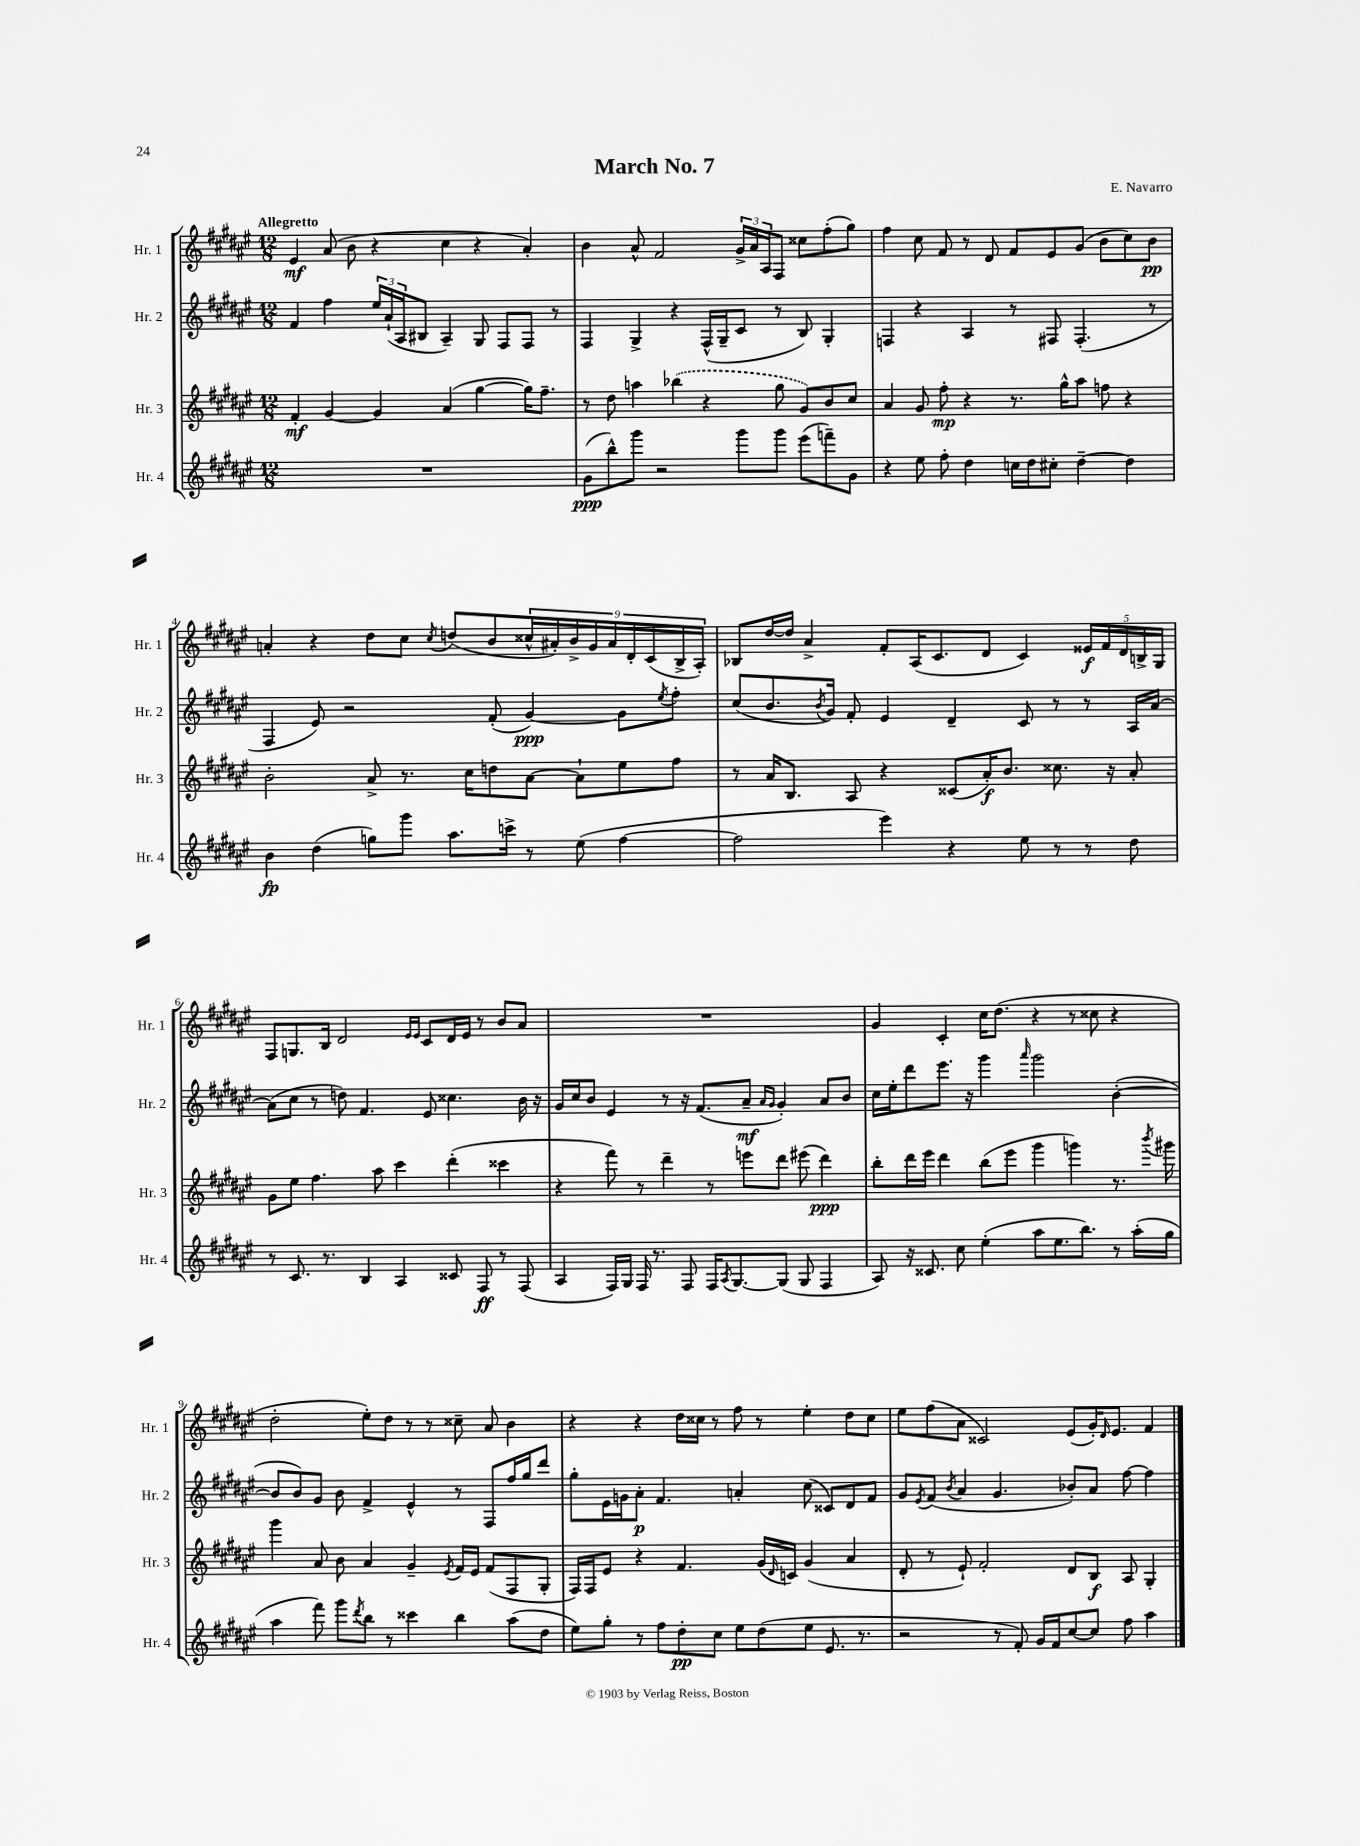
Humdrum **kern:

**kern	**dynam	**kern	**dynam	**kern	**dynam	**kern	**dynam
*part4	*part4	*part3	*part3	*part2	*part2	*part1	*part1
*staff4	*staff4	*staff3	*staff3	*staff2	*staff2	*staff1	*staff1
*I"Hr. 4	*	*I"Hr. 3	*	*I"Hr. 2	*	*I"Hr. 1	*
*I'Hr. 4	*	*I'Hr. 3	*	*I'Hr. 2	*	*I'Hr. 1	*
*clefG2	*	*clefG2	*	*clefG2	*	*clefG2	*
*k[f#c#g#d#a#e#]	*	*k[f#c#g#d#a#e#]	*	*k[f#c#g#d#a#e#]	*	*k[f#c#g#d#a#e#]	*
*M12/8	*	*M12/8	*	*M12/8	*	*M12/8	*
=1	=1	=1	=1	=1	=1	=1	=1
!	!	!	!	!	!	!LO:TX:a:B:t=Allegretto	!
1.r	.	4f#'/	mf	4f#/	.	4e#/	mf
.	.	[4g#/	.	4ff#\	.	(8a#/	.
.	.	.	.	.	.	8b\	.
.	.	4g#/]	.	24ee#/LL	.	4r	.
.	.	.	.	(24a#`/	.	.	.
.	.	.	.	24A#/J	.	.	.
.	.	.	.	8B#X/J	.	.	.
.	.	(4a#/	.	4A#~/)	.	4cc#\	.
.	.	[4gg#\	.	8G#/	.	4r	.
.	.	.	.	8F#/L	.	.	.
.	.	16gg#\KL])	.	8F#/J	.	4a#'/)	.
.	.	8.ff#~\J	.	.	.	.	.
.	.	.	.	8r	.	.	.
=2	=2	=2	=2	=2	=2	=2	=2
(8g#\L	ppp	8r	.	4F#/	.	4b\	.
8bb^^\)	.	8dd#\	.	.	.	.	.
8ggg#\J	.	4aan\	.	4G#^/	.	8a#^^/	.
2r	.	.	.	.	.	2f#/	.
.	.	(4bb-X\	.	4r	.	.	.
.	.	4r	.	(16F#^^/LL	.	.	.
.	.	.	.	16G#~/J	.	.	.
8ggg#\L	.	.	.	8c#/J	.	24g#^/LL	.
.	.	.	.	.	.	24a#/	.
.	.	.	.	.	.	24A#/J	.
8ggg#\J	.	8gg#\	.	8r	.	8F#/J	.
(8eee#\L	.	8g#/L)	.	8B/)	.	8cc##X\L	.
8fffn~\)	.	8b/	.	4G#'/	.	(8ff#'\	.
8g#\J	.	8cc#/J	.	.	.	8gg#\J)	.
=3	=3	=3	=3	=3	=3	=3	=3
4r	.	4a#/	.	4Fn/	.	4ff#\	.
8ee#\	.	8g#/	.	4r	.	8cc#\	.
8ff#'\	.	8ff#'\	mp	.	.	8f#/	.
4dd#\	.	4r	.	4A#/	.	8r	.
.	.	.	.	.	.	8d#/	.
16ccn\LL	.	8.r	.	8r	.	8f#/L	.
16dd#\J	.	.	.	.	.	.	.
8cc#X'\J	.	.	.	8F#X/	.	8e#/	.
.	.	16gg#^^\KL	.	.	.	.	.
[4dd#~\	.	8aa#\J	.	(4.F#'/	.	(8g#/J	.
.	.	8ffn\	.	.	.	8b\L	.
4dd#\]	.	4r	.	.	.	8cc#\)	.
.	.	.	.	8r	.	8b\J	pp
!!LO:LB:g=z
=4	=4	=4	=4	=4	=4	=4	=4
4b\	fp	2b'\	.	4F#/	.	4an'/	.
(4dd#\	.	.	.	8e#/)	.	4r	.
.	.	.	.	2r	.	.	.
8ggn\L)	.	8a#^/	.	.	.	8dd#\L	.
8ggg#\J	.	8.r	.	.	.	8cc#\J	.
.	.	.	.	.	.	8qcc#/	.
8.aa#\L	.	.	.	.	.	(8ddn/L	.
.	.	16cc#\KL	.	.	.	.	.
.	.	8ddn\	.	(8f#'/	.	8b/	.
16cccn^\Jk	.	.	.	.	.	.	.
8r	.	[8a#\J	.	[4g#/)	ppp	18cc##X^^/L	.
.	.	.	.	.	.	18a#X'/)	.
.	.	.	.	.	.	18b^/	.
(8ee#\	.	8a#`\L]	.	.	.	.	.
.	.	.	.	.	.	18g#/	.
.	.	.	.	.	.	18a#/	.
[4ff#\	.	8ee#\	.	8g#\L]	.	.	.
.	.	.	.	.	.	18d#'/	.
.	.	.	.	.	.	(18c#/	.
.	.	.	.	8qee#/	.	.	.
.	.	8ff#\J	.	8ff#'\J	.	.	.
.	.	.	.	.	.	18B^/	.
.	.	.	.	.	.	18A#'/JJ)	.
=5	=5	=5	=5	=5	=5	=5	=5
2ff#\]	.	8r	.	(8cc#/L	.	8B-X/L	.
.	.	16a#/KL	.	8.b/	.	[16dd#/L	.
.	.	8.B/J	.	.	.	16dd#/JJ]	.
.	.	.	.	.	.	4a#^/	.
.	.	.	.	8qb/	.	.	.
.	.	.	.	16g#/Jk)	.	.	.
.	.	8A#/	.	8f#'/	.	.	.
4eee#\)	.	4r	.	4e#/	.	8f#'/L	.
.	.	.	.	.	.	(16A#/K	.
.	.	.	.	.	.	8.c#/	.
4r	.	(8c##X/L	.	4d#~/	.	.	.
.	.	16a#'/K)	f	.	.	8d#/J	.
.	.	8.b/J	.	.	.	.	.
8ee#\	.	.	.	8c#/	.	4c#/)	.
8r	.	8.cc##X\	.	8r	.	.	.
8r	.	.	.	8r	.	20e##X/LL	f
.	.	.	.	.	.	20f#/	.
.	.	16r	.	.	.	.	.
.	.	.	.	.	.	20d#/	.
8dd#\	.	8a#'/	.	16A#/LL	.	.	.
.	.	.	.	.	.	20Bn^/	.
.	.	.	.	[16a#/JJ	.	.	.
.	.	.	.	.	.	20G#/JJ	.
!!LO:LB:g=z
=6	=6	=6	=6	=6	=6	=6	=6
8r	.	8g#\L	.	(8a#\L]	.	8F#/L	.
8.c#/	.	8ee#\J	.	8cc#\J	.	8.Gn/	.
.	.	4.ff#\	.	8r	.	.	.
8.r	.	.	.	.	.	16B/Jk	.
.	.	.	.	8ddn\)	.	2d#/	.
4B/	.	.	.	4.f#/	.	.	.
.	.	8aa#\	.	.	.	.	.
4A#/	.	4ccc#\	.	.	.	.	.
.	.	.	.	.	.	16qqe#/LL	.
.	.	.	.	.	.	16qqe#/JJ	.
.	.	.	.	8e#/	.	8c#/L	.
8c##X/	.	(4ddd#'\	.	4.cc##X\	.	16d#/L	.
.	.	.	.	.	.	16e#/JJ	.
8F#/	ff	.	.	.	.	8r	.
8r	.	4ccc##X\	.	.	.	8b/L	.
(8F#/	.	.	.	16b\	.	8a#/J	.
.	.	.	.	16r	.	.	.
=7	=7	=7	=7	=7	=7	=7	=7
4A#/	.	4r	.	16g#/LL	.	1.r	.
.	.	.	.	16cc#/J	.	.	.
.	.	.	.	8b/J	.	.	.
16F#/LL)	.	8fff#\)	.	4e#/	.	.	.
16G#/JJ	.	.	.	.	.	.	.
16F#/	.	8r	.	.	.	.	.
8.r	.	.	.	.	.	.	.
.	.	4ddd#~\	.	8r	.	.	.
8F#/	.	.	.	16r	.	.	.
.	.	.	.	(8.f#/L	.	.	.
16F#/KL	.	8r	.	.	.	.	.
8qA#/	.	.	.	.	.	.	.
[8.G#/	.	.	.	.	.	.	.
.	.	8eeen\L	.	8a#~/J	mf	.	.
.	.	.	.	16qqa#/LL	.	.	.
.	.	.	.	16qqg#/JJ	.	.	.
(8G#/J]	.	8ddd#\J	.	4g#'/)	.	.	.
8G#/	.	(8eee#X\	.	.	.	.	.
4F#/	.	4ddd#\)	ppp	8a#/L	.	.	.
.	.	.	.	8b/J	.	.	.
=8	=8	=8	=8	=8	=8	=8	=8
8A#/)	.	8bb'\L	.	16cc#\LL	.	4g#/	.
.	.	.	.	16ee#'\J	.	.	.
16r	.	16ddd#\L	.	8ddd#\	.	.	.
8.c##X/	.	16eee#\JJ	.	.	.	.	.
.	.	4ddd#\	.	8.eee#\J	.	4c#'/	.
8cc#\	.	.	.	.	.	.	.
.	.	.	.	16r	.	.	.
(4ee#'\	.	(8bb\L	.	4ggg#\	.	16cc#\KL	.
.	.	.	.	.	.	(8.dd#\J	.
.	.	8eee#\J	.	.	.	.	.
.	.	.	.	16qqaaa#/	.	.	.
8aa#\L	.	4ggg#\	.	2ggg#\	.	4r	.
8.ee#\	.	.	.	.	.	.	.
.	.	4gggn\)	.	.	.	8r	.
8.bb\J)	.	.	.	.	.	.	.
.	.	.	.	.	.	8cc##X\	.
8r	.	8.r	.	([4b'\	.	4r	.
(16aa#'\LL	.	.	.	.	.	.	.
.	.	8qbbb/	.	.	.	.	.
16gg#\JJ	.	16ggg#X\	.	.	.	.	.
!!LO:LB:g=z
=9	=9	=9	=9	=9	=9	=9	=9
4aa#\	.	4ggg#\	.	8b/L]	.	2dd#'\	.
.	.	.	.	8b/)	.	.	.
8fff#\)	.	8a#/	.	8g#/J	.	.	.
8ggg#\L	.	8b\	.	8b\	.	.	.
8qddd#/	.	.	.	.	.	.	.
8bb\J	.	4a#/	.	4f#^/	.	8ee#'\L)	.
8r	.	.	.	.	.	8dd#\J	.
4ccc##X\	.	4g#~/	.	4e#^^/	.	8r	.
.	.	.	.	.	.	8r	.
.	.	8qe#/	.	.	.	.	.
4bb\	.	16f#/LL	.	8r	.	8cc##X~\	.
.	.	16e#/JJ	.	.	.	.	.
.	.	(8f#/L	.	8F#/L	.	8a#/	.
(8aa#\L	.	8F#/	.	16ff#/L	.	4b\	.
.	.	.	.	16gg#/J	.	.	.
8dd#\J	.	8G#'/J	.	8ddd#/J	.	.	.
=10	=10	=10	=10	=10	=10	=10	=10
8ee#\L)	.	16F#/LL)	.	8gg#'\L	.	4r	.
.	.	16F#/J	.	.	.	.	.
8gg#'\J	.	8e#/J	.	16e#\L	.	.	.
.	.	.	.	16gn\J	.	.	.
8r	.	4r	.	8a#'\J	p	4r	.
8ff#\L	.	.	.	4.f#/	.	.	.
8dd#'\	pp	4.f#/	.	.	.	16dd#\LL	.
.	.	.	.	.	.	16cc##X\JJ	.
8cc#\J	.	.	.	.	.	8r	.
8ee#\L	.	.	.	4an'/	.	8ff#\	.
(8dd#\	.	(16g#/LL	.	.	.	8r	.
.	.	16qqd#/	.	.	.	.	.
.	.	16cn/JJ)	.	.	.	.	.
8ee#\J	.	(4g#/	.	(8cc#\	.	4ee#'\	.
8.e#/	.	.	.	8c##X/L)	.	.	.
.	.	4a#/	.	8d#/	.	8dd#\L	.
8.r	.	.	.	.	.	.	.
.	.	.	.	8f#/J	.	8cc##\J	.
=11	=11	=11	=11	=11	=11	=11	=11
2r	.	8d#'/	.	8g#/L	.	8ee#\L	.
.	.	.	.	8qe#/	.	.	.
.	.	8r	.	(8f#/J	.	(8ff#\	.
.	.	.	.	8qb/	.	.	.
.	.	8e#`/)	.	4a#/	.	8a#\J	.
.	.	2f#'/	.	.	.	2c##X/)	.
8r	.	.	.	4.g#/	.	.	.
8f#'/)	.	.	.	.	.	.	.
16g#/LL	.	.	.	.	.	.	.
16f#/J	.	.	.	.	.	.	.
[8cc#/	.	8d#/L	.	8b-X'/L)	.	(8e#/L	.
8cc#/J]	.	8B/J	f	8a#/J	.	16g#'/K)	.
.	.	.	.	.	.	16qqd#/	.
.	.	.	.	.	.	8.e#/J	.
8ff#\	.	8A#/	.	[8ff#\	.	.	.
4aa#\	.	4G#'/	.	4ff#\]	.	4f#/	.
==	==	==	==	==	==	==	==
*-	*-	*-	*-	*-	*-	*-	*-
